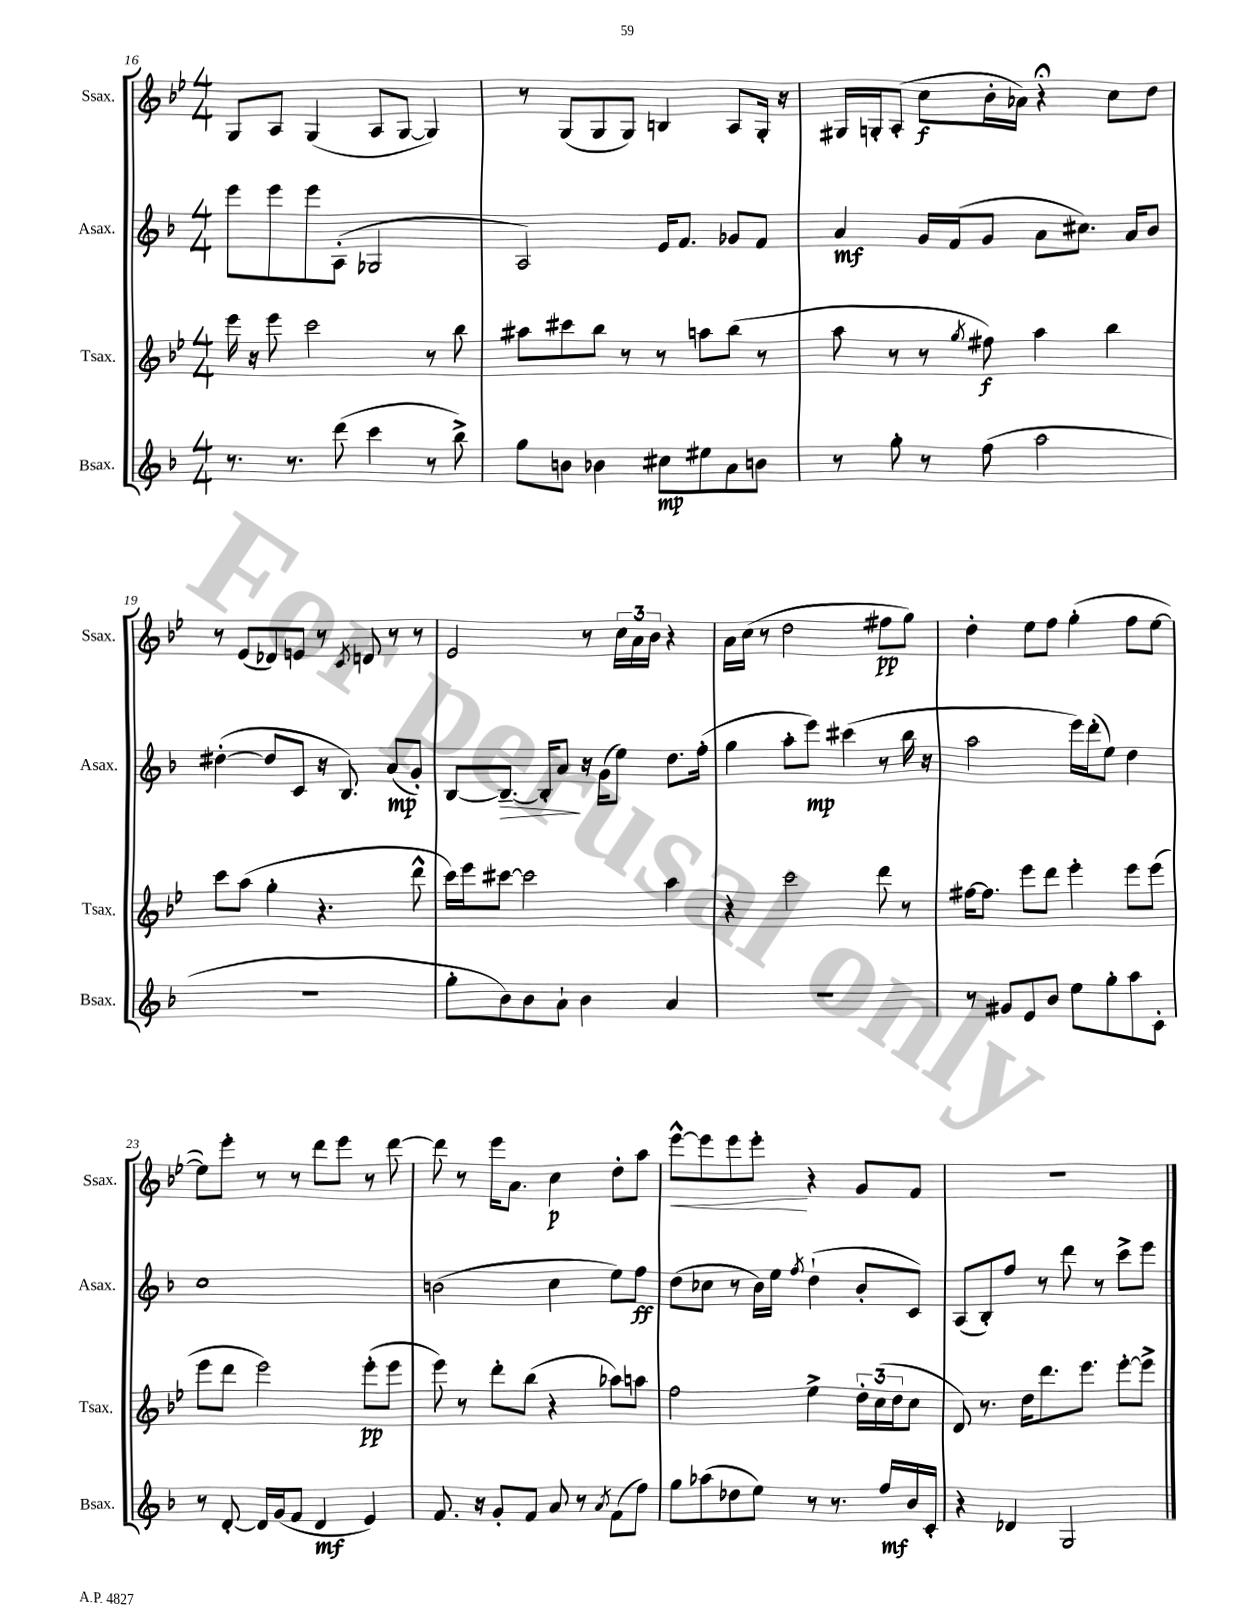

**kern	**dynam	**kern	**dynam	**kern	**dynam	**kern	**dynam
*part4	*part4	*part3	*part3	*part2	*part2	*part1	*part1
*staff4	*staff4	*staff3	*staff3	*staff2	*staff2	*staff1	*staff1
*I"Bsax.	*	*I"Tsax.	*	*I"Asax.	*	*I"Ssax.	*
*I'Bsax.	*	*I'Tsax.	*	*I'Asax.	*	*I'Ssax.	*
*clefG2	*	*clefG2	*	*clefG2	*	*clefG2	*
*k[b-]	*	*k[b-e-]	*	*k[b-]	*	*k[b-e-]	*
*M4/4	*	*M4/4	*	*M4/4	*	*M4/4	*
=16	=16	=16	=16	=16	=16	=16	=16
8.r	.	16eee-\	.	8eee\L	.	8G/L	.
.	.	16r	.	.	.	.	.
.	.	8eee-\	.	8eee\	.	8A/J	.
8.r	.	.	.	.	.	.	.
.	.	2ccc\	.	8eee\	.	(4G/	.
(8ddd\	.	.	.	(8A'\J	.	.	.
4ccc\	.	.	.	2G-X/	.	8A/L	.
.	.	.	.	.	.	[8G/J	.
8r	.	8r	.	.	.	4G/])	.
8bb-^\)	.	8bb-\	.	.	.	.	.
=17	=17	=17	=17	=17	=17	=17	=17
8gg\L	.	8aa#X\L	.	2A/)	.	8r	.
8bn\J	.	8ccc#X\	.	.	.	(8G/L	.
4b-X\	.	8bb-\J	.	.	.	8G/	.
.	.	8r	.	.	.	8G/J)	.
8cc#X\L	mp	8r	.	16e/KL	.	4Bn/	.
.	.	.	.	8.f/J	.	.	.
8ee#X\	.	8aan\L	.	.	.	.	.
8a\	.	(8bb-\J	.	8g-X/L	.	8A/L	.
8bn\J	.	8r	.	8f/J	.	16G'/Jk	.
.	.	.	.	.	.	16r	.
=18	=18	=18	=18	=18	=18	=18	=18
8r	.	8aa\	.	4a/	mf	16G#X/LL	.
.	.	.	.	.	.	16Gn'/J	.
8gg'\	.	8r	.	.	.	(8A'/J	.
8r	.	8r	.	16g/LL	.	8cc\L	f
.	.	.	.	(16f/J	.	.	.
.	.	8qgg/	.	.	.	.	.
(8ff\	.	8ff#X\)	f	8g/J	.	16b-'\L	.
.	.	.	.	.	.	16a-X\JJ)	.
2aa\	.	4aa\	.	8a\L	.	4r;<	.
.	.	.	.	8.cc#X\J)	.	.	.
.	.	4bb-\	.	.	.	8cc\L	.
.	.	.	.	16a/KL	.	.	.
.	.	.	.	8b-/J	.	8dd\J	.
!!LO:LB:g=z
=19	=19	=19	=19	=19	=19	=19	=19
1r	.	8ccc\L	.	([4dd#X'\	.	8r	.
.	.	(8aa\J	.	.	.	(8e-/L	.
.	.	4gg'\	.	8dd#/L]	.	8d-X/)	.
.	.	.	.	8c/J	.	8en/J	.
.	.	4.r	.	16r	.	8r	.
.	.	.	.	8.B-/)	.	.	.
.	.	.	.	.	.	8qc/	.
.	.	.	.	.	.	8dn/	.
.	.	.	.	(8a/L	mp	8r	.
.	.	8ddd^^\	.	8g'/J)	.	8r	.
=20	=20	=20	=20	=20	=20	=20	=20
8gg'\L	.	16ccc\LL)	.	[8B-/L	.	2e-/	.
.	.	16eee-\J	.	.	.	.	.
!	!	!	!	!	!LO:HP:b	!	!
8b-\)	.	[8ccc#X\J	.	8.B-~/J_	>	.	.
8b-\	.	2ccc#\]	.	.	.	.	.
.	.	.	.	16B-'/KL]	.	.	.
8a`\J	.	.	.	8a/J	.	.	.
4b-\	.	.	.	16r	]	8r	.
.	.	.	.	(16g\KL	.	.	.
.	.	.	.	8ee\J)	.	24cc\LL	.
.	.	.	.	.	.	24a\	.
.	.	.	.	.	.	24b-\JJ	.
4a/	.	4aa\	.	8.dd\L	.	4r	.
.	.	.	.	(16ff'\Jk	.	.	.
=21	=21	=21	=21	=21	=21	=21	=21
1r	.	4r	.	4gg\	.	16a\LL	.
.	.	.	.	.	.	(16cc\JJ	.
.	.	.	.	.	.	8r	.
.	.	2ccc\	.	8aa'\L	.	2dd\	.
.	.	.	.	8eee\J)	mp	.	.
.	.	.	.	(4ccc#X\	.	.	.
.	.	8ddd\	.	8r	.	8ff#X\L	pp
.	.	8r	.	16bb-\	.	8gg\J)	.
.	.	.	.	16r	.	.	.
=22	=22	=22	=22	=22	=22	=22	=22
8r	.	[16ff#X\KL	.	2aa\	.	4dd'\	.
.	.	8.ff#\J]	.	.	.	.	.
8g#X/L	.	.	.	.	.	.	.
8e/	.	8eee-\L	.	.	.	8ee-\L	.
8b-/J	.	8ddd\J	.	.	.	8ff\J	.
8ee\L	.	4eee-'\	.	16eee\LL)	.	(4gg'\	.
.	.	.	.	(16ddd'\J	.	.	.
8gg'\	.	.	.	8ee\J)	.	.	.
8aa\	.	8eee-\L	.	4dd\	.	8ff\L	.
8c'\J	.	(8eee-\J	.	.	.	[8ee-\J	.
!!LO:LB:g=z
=23	=23	=23	=23	=23	=23	=23	=23
8r	.	8eee-\L	.	1cc	.	8ee-\L])	.
[8d'/	.	8ddd\J	.	.	.	8eee-'\J	.
16d/LL]	.	2eee-\)	.	.	.	8r	.
(16g/J	.	.	.	.	.	.	.
8f/J	.	.	.	.	.	8r	.
4d/	mf	.	.	.	.	8ddd\L	.
.	.	.	.	.	.	8eee-\J	.
4e/)	.	(8eee-'\L	pp	.	.	8r	.
.	.	8eee-\J	.	.	.	[8ddd\	.
=24	=24	=24	=24	=24	=24	=24	=24
8.f/	.	8eee-\)	.	(2bn\	.	8ddd\]	.
.	.	8r	.	.	.	8r	.
16r	.	.	.	.	.	.	.
8g'/L	.	8ddd'\L	.	.	.	16eee-\KL	.
.	.	.	.	.	.	8.a\J	.
8f/J	.	(8bb-\J	.	.	.	.	.
8a/	.	4r	.	4cc\	.	4cc\	p
8r	.	.	.	.	.	.	.
8qa/	.	.	.	.	.	.	.
(8f\L	.	8aa-X\L)	.	8ee\L)	.	8dd'\L	.
8ff\J)	.	8aan\J	.	8ff\J	ff	8aa\J	.
=25	=25	=25	=25	=25	=25	=25	=25
!	!	!	!	!	!	!	!LO:HP:b
8gg\L	.	2ff\	.	(8dd\L	.	[8eee-^^\L	<
(8aa-X\	.	.	.	8cc-X\J	.	8eee-\]	.
8dd-X\	.	.	.	8r	.	8eee-\	.
8ee\J)	.	.	.	16b-\LL)	.	8eee-'\J	.
.	.	.	.	16ee\JJ	.	.	.
.	.	.	.	8qff/	.	.	.
8r	.	4ee-^\	.	(4dd`\	.	4r	[
8.r	.	.	.	.	.	.	.
.	.	24dd'\LL	.	8b-'/L	.	8g/L	.
.	.	(24cc\	.	.	.	.	.
16ff/LL	mf	.	.	.	.	.	.
.	.	24dd\J	.	.	.	.	.
16b-/	.	8cc\J	.	8c/J)	.	8f/J	.
16c'/JJ	.	.	.	.	.	.	.
=26	=26	=26	=26	=26	=26	=26	=26
4r	.	8d/)	.	(8A/L	.	1r	.
.	.	8.r	.	8B-'/)	.	.	.
4d-X/	.	.	.	8ff/J	.	.	.
.	.	16dd\KL	.	.	.	.	.
.	.	8.ddd\	.	8r	.	.	.
2G/	.	.	.	8ddd\	.	.	.
.	.	8.eee-\J	.	.	.	.	.
.	.	.	.	8r	.	.	.
.	.	[8eee-'\L	.	8ccc^\L	.	.	.
.	.	8eee-^\J]	.	8eee\J	.	.	.
==	==	==	==	==	==	==	==
*-	*-	*-	*-	*-	*-	*-	*-
